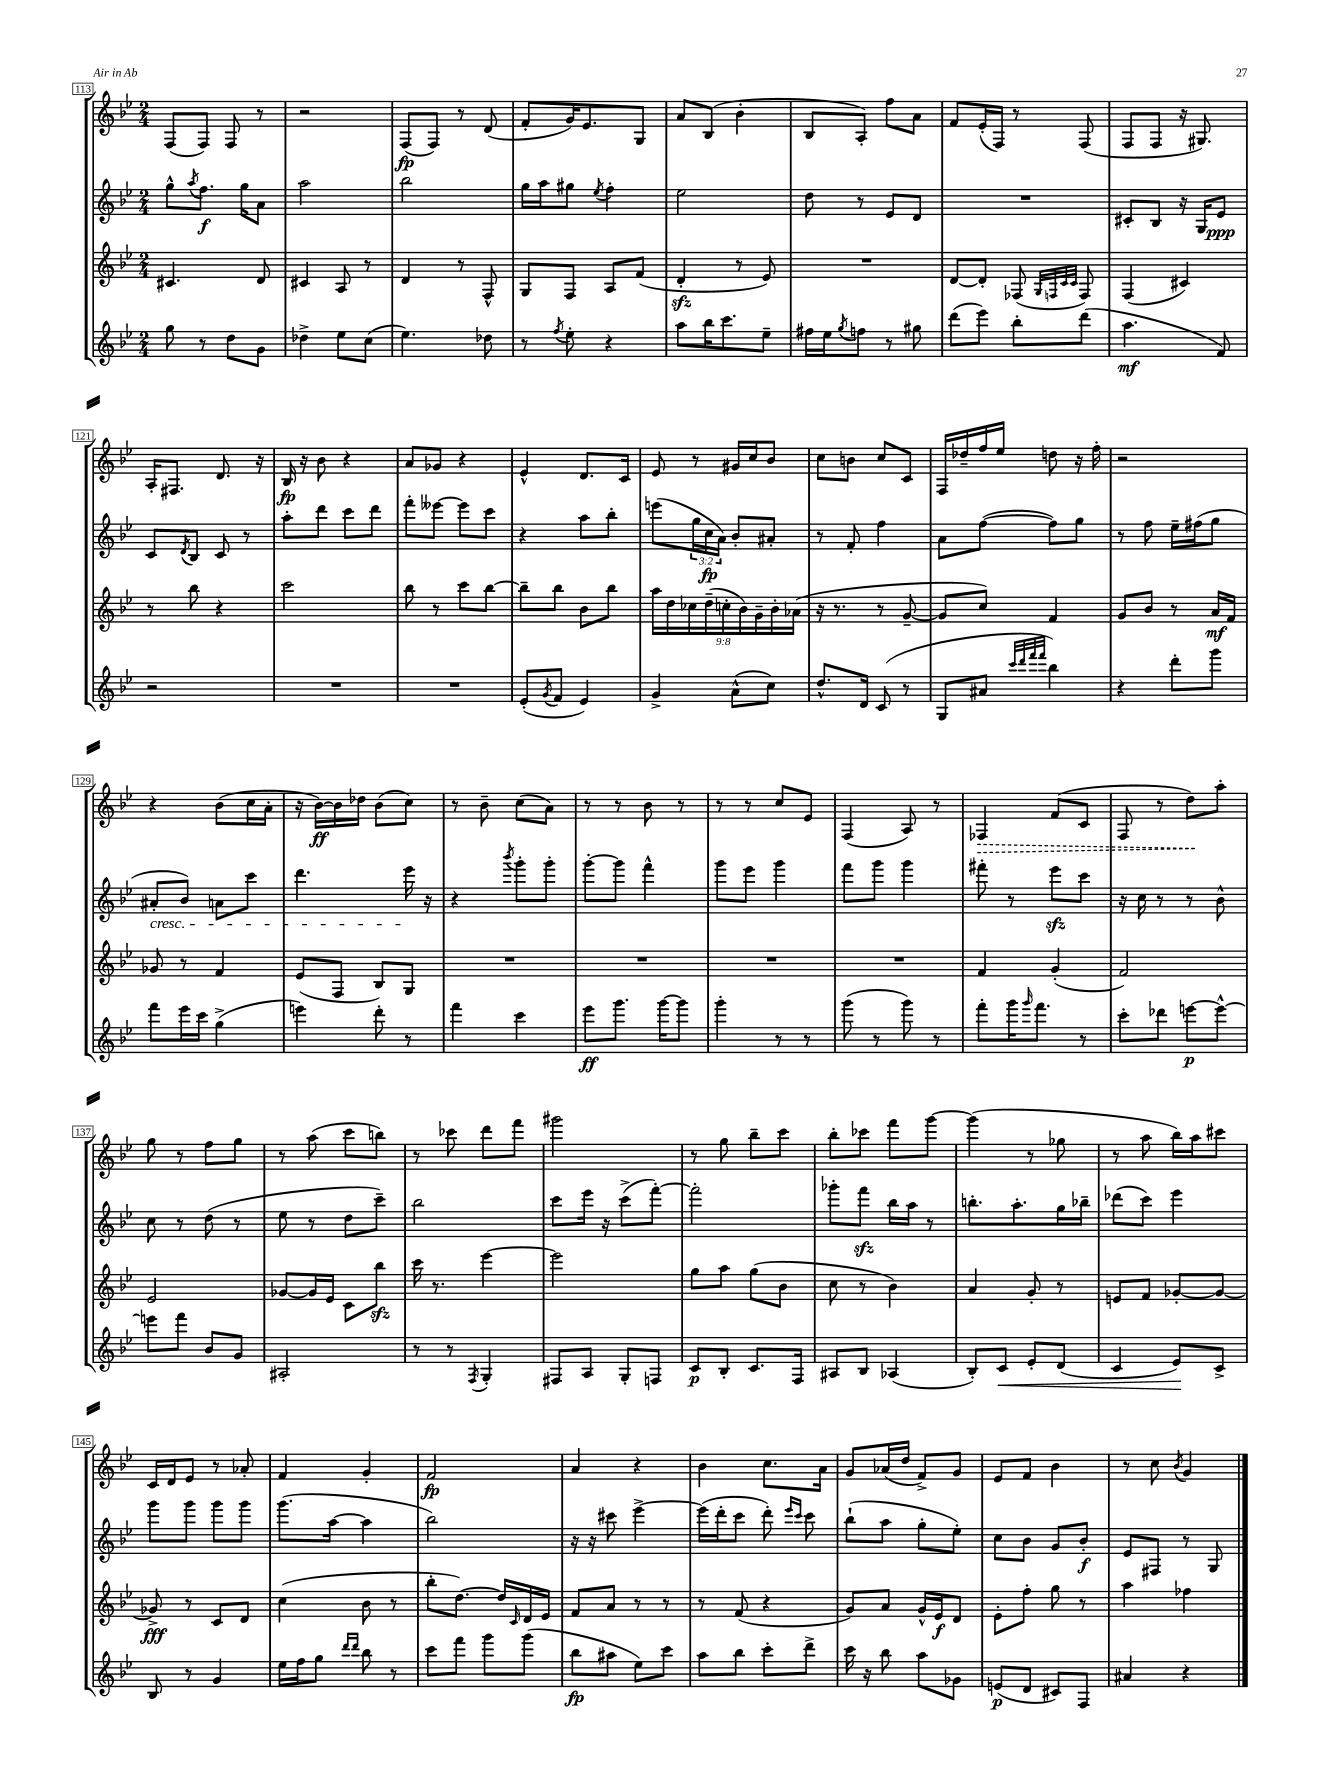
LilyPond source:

<<
\new StaffGroup <<
\new Staff = "s0" {
    \clef treble \key bes \major \numericTimeSignature \time 2/4
    f8( f8) f8 r8 |
    r2 |
    f8\fp( f8) r8 d'8( |
    f'8-. g'16) ees'8. g8 |
    a'8 bes8( bes'4-. |
    bes8 a8-.) f''8 a'8 |
    f'8 ees'16-.( f16) r8 f8( |
    f8 f8 r16 gis8.) |
    a16-. fis8. d'8. r16 |
    bes16\fp r16 bes'8 r4 |
    a'8 ges'8 r4 |
    ees'4-^ d'8. c'16 |
    ees'8 r8 gis'16 c''16 bes'8 |
    c''8 b'8 c''8 c'8 |
    f16 des''16-- f''16 ees''16 d''8 r16 f''16-. |
    r2 |
    r4 bes'8( c''16 a'16-. |
    r16 bes'16~\ff) bes'16 des''16 bes'8( c''8) |
    r8 bes'8-- c''8( a'8) |
    r8 r8 bes'8 r8 |
    r8 r8 c''8 ees'8 |
    f4( a8) r8 |
    \once \override Hairpin.style = #'dashed-line fes4\> f'8( c'8 |
    f8 r8 d''8\!) a''8-. |
    g''8 r8 f''8 g''8 |
    r8 a''8( c'''8 b''8) |
    r8 ces'''8 d'''8 f'''8 |
    gis'''2 |
    r8 g''8 bes''8-- c'''8 |
    bes''8-. ces'''8 f'''8 g'''8~ |
    g'''4( r8 ges''8 |
    r8 a''8 bes''16) a''16 cis'''8 |
    c'16 d'16 ees'8 r8 aes'8-. |
    f'4 g'4-. |
    f'2\fp |
    a'4 r4 |
    bes'4 c''8. a'16 |
    g'8 aes'16( d''16 f'8->) g'8 |
    ees'8 f'8 bes'4 |
    r8 c''8 \acciaccatura { bes'8 } g'4 \bar "|." |
}
\new Staff = "s1" {
    \clef treble \key bes \major \numericTimeSignature \time 2/4 \override Staff.TupletNumber.text = #tuplet-number::calc-fraction-text
    g''8-^ \acciaccatura { a''8 } f''8.\f g''16 a'8 |
    a''2 |
    bes''2 |
    g''16 a''16 gis''8 \acciaccatura { ees''8 } f''4-. |
    ees''2 |
    d''8 r8 ees'8 d'8 |
    R2 |
    cis'8-. bes8 r16 g16 ees'8\ppp |
    c'8 \acciaccatura { d'8 } bes8 c'8 r8 |
    a''8-. d'''8 c'''8 d'''8 |
    f'''8-. eeses'''8~ eeses'''8 c'''8 |
    r4 a''8 bes''8-. |
    e'''8( \tuplet 3/2 { g''16 c''16\fp a'16) } bes'8-. ais'8-. |
    r8 f'8-. f''4 |
    a'8 f''8~( f''8) g''8 |
    r8 f''8 ees''16-- fis''16( g''8 |
    ais'8-.\cresc bes'8) a'8 c'''8 |
    d'''4. ees'''16\! r16 |
    r4 \acciaccatura { bes'''8 } g'''8-. g'''8-. |
    g'''8~-. g'''8 f'''4-^ |
    g'''8 ees'''8 g'''4 |
    f'''8 g'''8 g'''4 |
    fis'''8-. r8 ees'''8\sfz c'''8 |
    r16 c''16 r8 r8 bes'8-^ |
    c''8 r8 d''8( r8 |
    ees''8 r8 d''8 c'''8--) |
    bes''2 |
    c'''8 ees'''16 r16 c'''8->( f'''8~-.) |
    f'''2-. |
    ges'''8-. f'''8\sfz bes''16 a''16 r8 |
    b''8.-. a''8.-. g''16 bes''16-- |
    des'''8( c'''8) ees'''4 |
    g'''8 g'''8 g'''8 g'''8 |
    g'''8.( a''16~ a''4 |
    bes''2) |
    r16 r16 cis'''8 ees'''4~-> |
    ees'''16( d'''16-. c'''8 d'''8-.) \grace { ees'''16 c'''16 } c'''8 |
    bes''8-!( a''8 g''8-. ees''8-.) |
    c''8 bes'8 g'8 bes'8-.\f |
    ees'8 fis8 r8 g8 \bar "|." |
}
\new Staff = "s2" {
    \clef treble \key bes \major \numericTimeSignature \time 2/4 \override Staff.TupletNumber.text = #tuplet-number::calc-fraction-text
    cis'4. d'8 |
    cis'4 a8 r8 |
    d'4 r8 f8-^ |
    g8 f8 a8 f'8( |
    d'4-.\sfz r8 ees'8) |
    R2 |
    d'8~ d'8-. fes8( \grace { g32 f32 c'32 c'32 } f8) |
    f4( cis'4) |
    r8 bes''8 r4 |
    c'''2 |
    bes''8 r8 c'''8 bes''8~ |
    bes''8-- bes''8 bes'8 bes''8 |
    \tuplet 9/8 { a''16 d''16 ces''16 d''16--( c''16-. bes'16) g'16-- bes'16-. aes'16( } |
    r16 r8. r8 g'8~-- |
    g'8 c''8) f'4 |
    g'8 bes'8 r8 a'16\mf f'16 |
    ges'8 r8 f'4 |
    ees'8( f8 bes8) g8 |
    R2 |
    R2 |
    R2 |
    R2 |
    f'4 g'4-.( |
    f'2) |
    ees'2 |
    ges'8~ ges'16 ees'16 c'8 bes''8\sfz |
    c'''16 r8. ees'''4~ |
    ees'''2 |
    g''8 a''8 g''8( bes'8 |
    c''8 r8 bes'4) |
    a'4 g'8-. r8 |
    e'8 f'8 ges'8~-. ges'8~ |
    ges'8->\fff r8 c'8 d'8 |
    c''4( bes'8 r8 |
    bes''8-. d''8.~) d''16 \grace { c'16 } d'16 ees'16 |
    f'8 a'8 r8 r8 |
    r8 f'8( r4 |
    g'8) a'8 g'16-^ ees'16\f d'8 |
    ees'8-. f''8-. g''8 r8 |
    a''4 fes''4 \bar "|." |
}
\new Staff = "s3" {
    \clef treble \key bes \major \numericTimeSignature \time 2/4
    g''8 r8 d''8 g'8 |
    des''4-> ees''8 c''8( |
    ees''4.) des''8 |
    r8 \acciaccatura { f''8 } ees''8-. r4 |
    a''8 bes''16 c'''8. ees''8-- |
    fis''16 ees''16 \acciaccatura { g''8 } f''8 r8 gis''8 |
    d'''8( ees'''8) bes''8-. d'''8( |
    a''4.\mf f'8) |
    r2 |
    R2 |
    R2 |
    ees'8-.( \acciaccatura { g'8 } f'8 ees'4) |
    g'4-> a'8-^( c''8) |
    d''8.-^ d'16 c'8( r8 |
    g8 ais'8 \grace { c'''32 d'''32 f'''32 f'''32 } bes''4) |
    r4 d'''8-. g'''8 |
    f'''8 ees'''16 c'''16 g''4->( |
    e'''4) d'''8-. r8 |
    f'''4 c'''4 |
    ees'''8\ff g'''8. g'''16~ g'''8 |
    g'''4-. r8 r8 |
    g'''8( r8 g'''8) r8 |
    f'''8-. g'''16 \grace { g'''16 } f'''8. r8 |
    c'''8-. des'''8 e'''8~\p e'''8~-^ |
    e'''8 f'''8 bes'8 g'8 |
    ais2-. |
    r8 r8 \acciaccatura { f8 } g4-. |
    fis8 a8 g8-. f8 |
    c'8\p bes8-. c'8. f16 |
    ais8 bes8 aes4( |
    bes8-.) c'8\< ees'8-. d'8( |
    c'4 ees'8\!) c'8-> |
    bes8 r8 g'4 |
    ees''16 f''16 g''8 \grace { d'''16 d'''16 } bes''8 r8 |
    c'''8 f'''8 g'''8 g'''8( |
    bes''8\fp ais''8 ees''8) c'''8 |
    a''8 bes''8 c'''8-. d'''8-> |
    c'''16 r16 bes''8 a''8 ges'8 |
    e'8\p( d'8 cis'8) f8 |
    ais'4 r4 \bar "|." |
}
>>
>>
\layout { \context { \Score currentBarNumber = #113 \override BarNumber.stencil = #(make-stencil-boxer 0.1 0.3 ly:text-interface::print) } }
